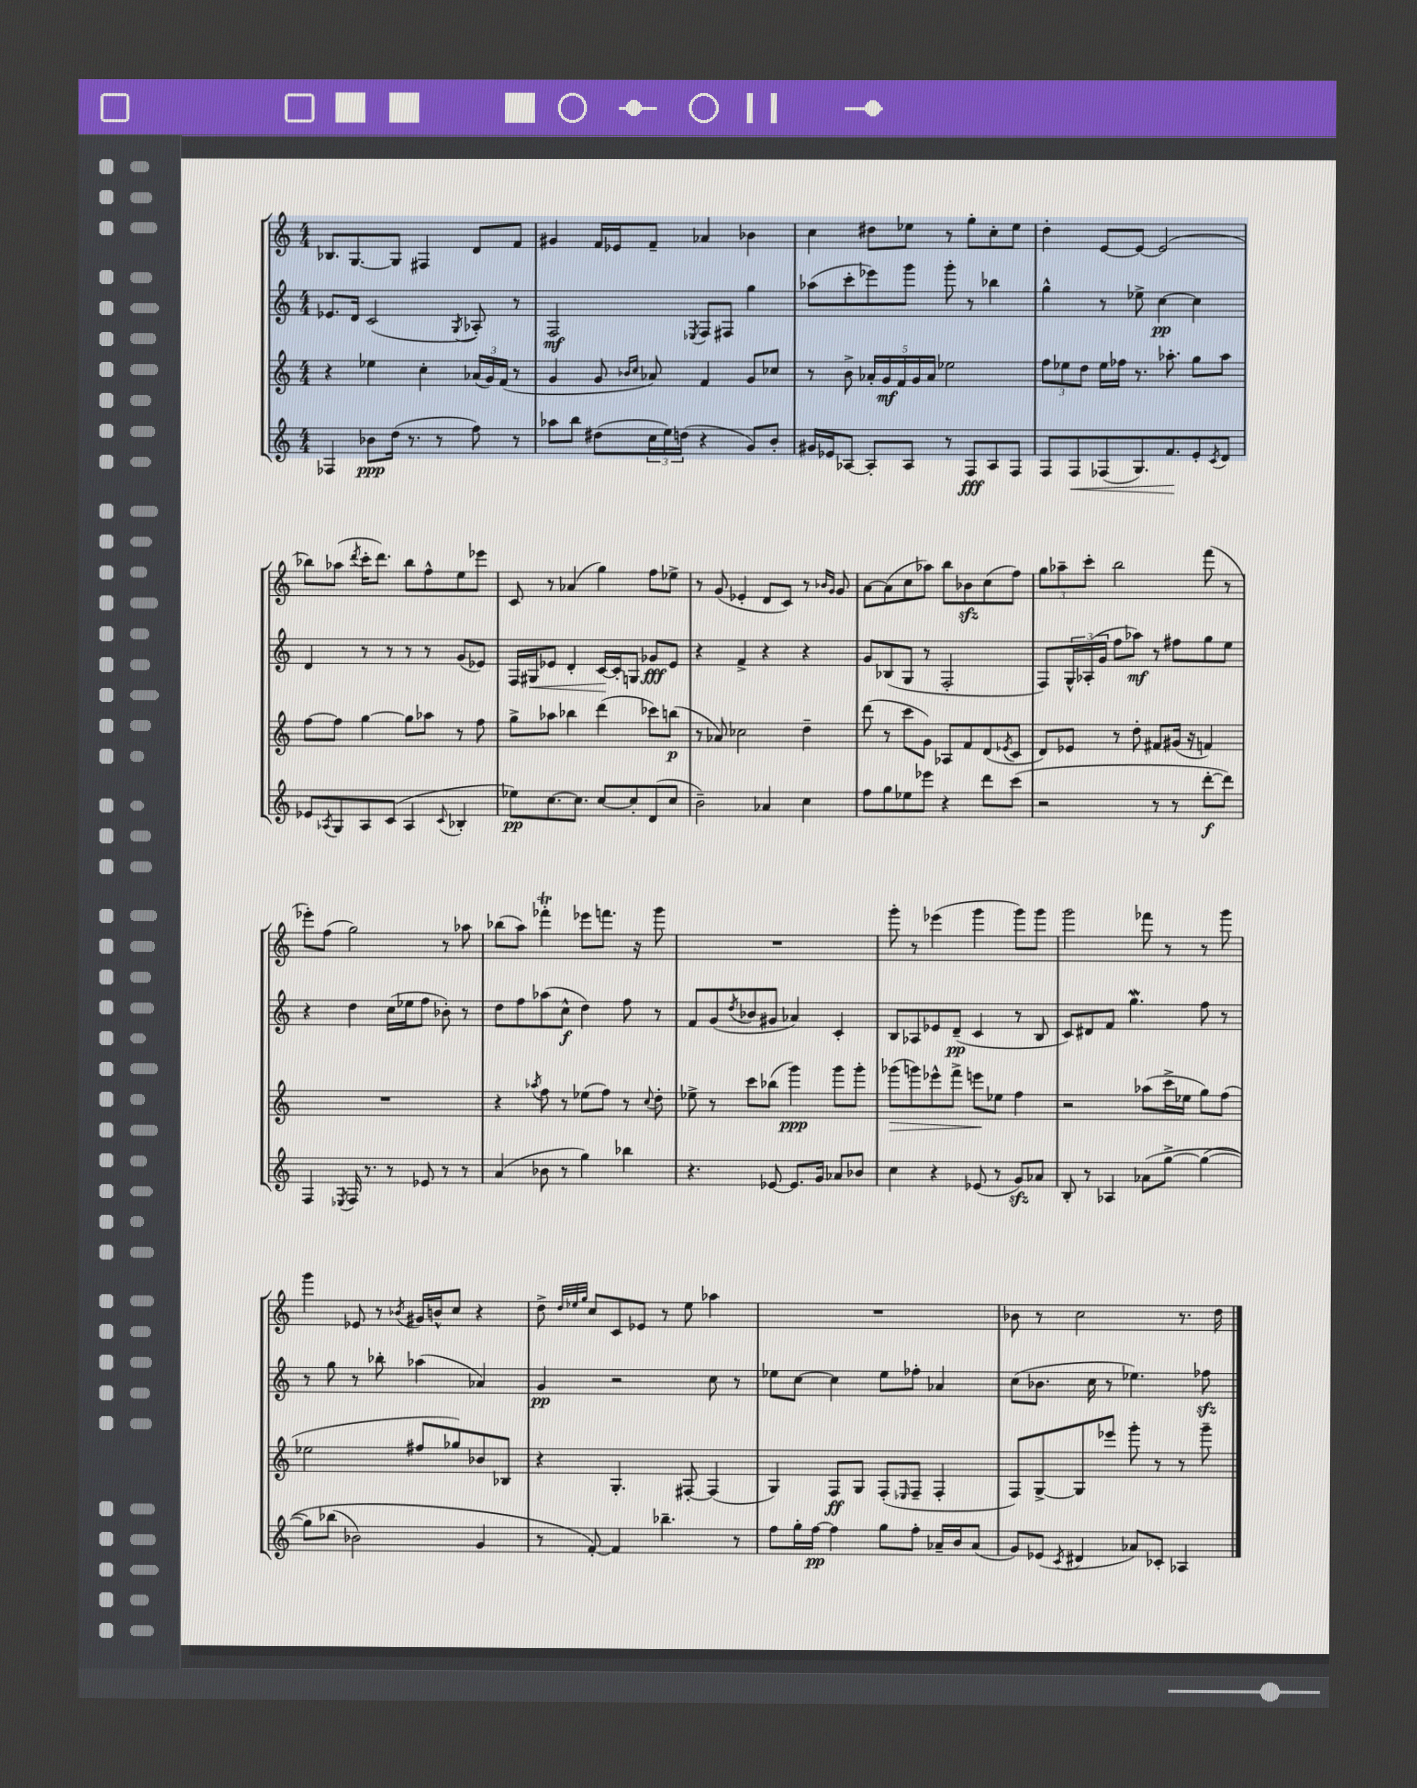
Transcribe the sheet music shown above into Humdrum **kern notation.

**kern	**kern	**kern	**kern
*staff4	*staff3	*staff2	*staff1
*clefG2	*clefG2	*clefG2	*clefG2
*k[]	*k[]	*k[]	*k[]
*M4/4	*M4/4	*M4/4	*M4/4
4F-	4r	8.e-	8.B-
.	.	16d	[8.G
8b-	4ee-	(2c	.
(16dd	.	.	8G]
8.r	.	.	.
.	4cc'	.	4F#
8r	.	.	.
.	.	8qG	.
8ff)	(24a-	8A-')	8d
.	24g)	.	.
.	(24f	.	.
8r	8r	8r	8f
=	=	=	=
8aa-	4g	2F	4g#
8bb	.	.	.
(8dd#	8g	.	16f
.	.	.	16e-
.	16qqb-	.	.
.	16qqcc	.	.
24cc	8a-)	.	8f~
24ee)	.	.	.
(24dd	.	.	.
.	.	8qE-	.
4r	4f	8F	4a-
.	.	8F#	.
8g)	8g	4gg	4b-
8b'	8cc-	.	.
=	=	=	=
16g#	8r	(8aa-	4cc
16e-	.	.	.
[8A-	8b^	8ccc'	.
8A-']	20a-'	8eee-)	8dd#
.	20g	.	.
.	20f	.	.
8A-	.	8ggg	8ee-
.	20g	.	.
.	20a-	.	.
8r	2ee-	8ggg'	8r
8F	.	8r	8gg'
8A-	.	4bb-	8cc'
8F	.	.	8ee-
=	=	=	=
8F	12ff	4gg^^	4dd'
.	12ee-	.	.
8F	.	.	.
.	12dd	.	.
(8F-	16ee-	8r	[8e
.	16ff-	.	.
8.G)	8.r	8ee-^	8e_
.	.	[4cc	(2e]
8.f	8.aa-'	.	.
8e'	8gg	4cc]	.
8qc	.	.	.
8d	8aa-	.	.
=	=	=	=
8e-	[8ff	4d	8bb-)
8qA-	.	.	.
8G	8ff]	.	(8aa-
.	.	.	8qddd
8A-	[4gg	8r	16ccc'
.	.	.	8.ddd)
(8c	.	8r	.
4A-	8gg]	8r	8bb-
.	8aa-	8r	8ff^^
8qqc	.	.	.
4B-'	8r	(8g	8ee
.	8ff	8e-)	8eee-
=	=	=	=
8ee-)	8gg^	16F	8c
.	.	16G#	.
[8.cc	8aa-	8e-	8r
.	4bb-	4d'	(4a-
8.cc]	.	.	.
[8cc	(4ddd	[16c	4gg)
.	.	16c']	.
8cc']	.	8G	.
(8d	8ccc-)	8g-	8ff
8cc	(8bb	8e-	8ee-^
=	=	=	=
2b~)	8r	4r	8r
.	8a-)	.	(8g
.	2cc-	4f^	4e-'
4a-	.	4r	8d
.	.	.	8c)
4cc	4dd~	4r	8r
.	.	.	16qqb-
.	.	.	16qqg
.	.	.	8g
=	=	=	=
8ff	(8ddd	8g	[8a
8gg	8r	(8B-	(8a]
8ee-	8ccc	8G	8cc
8eee-	8g)	8r	8aa-)
4r	8A-	2F'	8bb
.	8f	.	8b-
8ddd	(8d	.	(8cc
.	8qe-	.	.
(8ccc	8c	.	8ff)
=	=	=	=
2r	8d)	8F)	12gg
.	.	.	12aa-~
.	8e-	24G^^	.
.	.	(24A-'	12ccc'
.	.	24g	.
.	8r	8ff	2bb
.	8dd'	8aa-)	.
8r	8f#	8r	.
8r	(16g#	8ff#	.
.	16r	.	.
[8ddd'	4f)	8gg	(8fff
8ddd])	.	8ee	8r
=	=	=	=
4F	1r	4r	8eee-')
.	.	.	(8ff
8qE-	.	.	.
16F	.	4dd	2gg)
8.r	.	.	.
8r	.	(16cc	.
.	.	16ee-	.
8e-	.	8ff	.
8r	.	8b-')	8r
8r	.	8r	8aa-
=	=	=	=
(4a	4r	8dd	(8bb-
.	.	8ff	8aa)
.	8qaa-	.	.
8b-	8ff	(8aa-	4fff-'
8r	8r	8cc^^	.
4gg)	(8ee-	4dd)	8eee-
.	8ff)	.	8.fff
4bb-	8r	8ff	.
.	.	.	16r
.	8qqcc	.	.
.	8dd'	8r	8ggg
=	=	=	=
4.r	8ee-^	8f	1r
.	8r	(8g	.
.	.	8qdd	.
.	8ccc	8b-	.
[8e-	(8bb-	8g#	.
8.e-]	4ggg)	4a-)	.
16g	.	.	.
8a-	8ggg	4c'	.
8b-	8ggg'	.	.
=	=	=	=
4cc	(8ggg-	8B	8ggg'
.	8ggg)	8A-	8r
4r	8eee-^^	8e-	(4eee-
.	8fff^	(8d~	.
(8e-	8eee	4c	4ggg
8r	8ee-	.	.
8g)	4ff	8r	8ggg)
8a-	.	8B	8ggg
=	=	=	=
8B'	2r	8c)	2ggg
8r	.	8d#	.
4A-	.	8f	.
.	.	4.gg	.
(8a-	(8aa-	.	8fff-
[8gg^	16ccc^	.	8r
.	16ee-	.	.
&(4gg_	8gg)	8ff	8r
.	(8ff	8r	8ggg
=	=	=	=
8gg])	2ee-	8r	4ggg
(8bb-	.	8gg	.
2b-)	.	8r	8e-
.	.	8bb-'	8r
.	.	.	8qb-
.	8ff#	(4aa-	16g#
.	.	.	16b^^
.	8gg-)	.	8cc
4g	8b-	4a-)	4r
.	8B-	.	.
=	=	=	=
8r	4r	4g	8dd^
.	.	.	32qqdd
.	.	.	32qqee-
.	.	.	32qqgg
[8f'&)	.	.	8cc
4f]	4.G'	2r	8c
.	.	.	8e-
4.bb-~	.	.	8r
.	[8F#'	.	8ee-
.	(4F#]	8cc	4aa-
8r	.	8r	.
=	=	=	=
8ff	4G)	8ee-	1r
16gg'	.	[8cc	.
[16ff	.	.	.
4ff]	8F	4cc]	.
.	8G	.	.
8gg	(8F'	8ee-	.
.	16qqE-	.	.
8ff'	8F~	8ff-'	.
16a-~	4F'	4a-	.
16b	.	.	.
(8a-	.	.	.
=	=	=	=
8g)	8F)	(8cc	8b-
(8e-	[8G^	8.b-	8r
8qc	.	.	.
4d#	8G]	.	2cc
.	.	16cc	.
.	8eee-	8r	.
8a-)	8ggg'	4.ee-)	.
8c-'	8r	.	.
4A-	8r	.	8.r
.	8ggg~	8ff-	.
.	.	.	16dd
==	==	==	==
*-	*-	*-	*-
